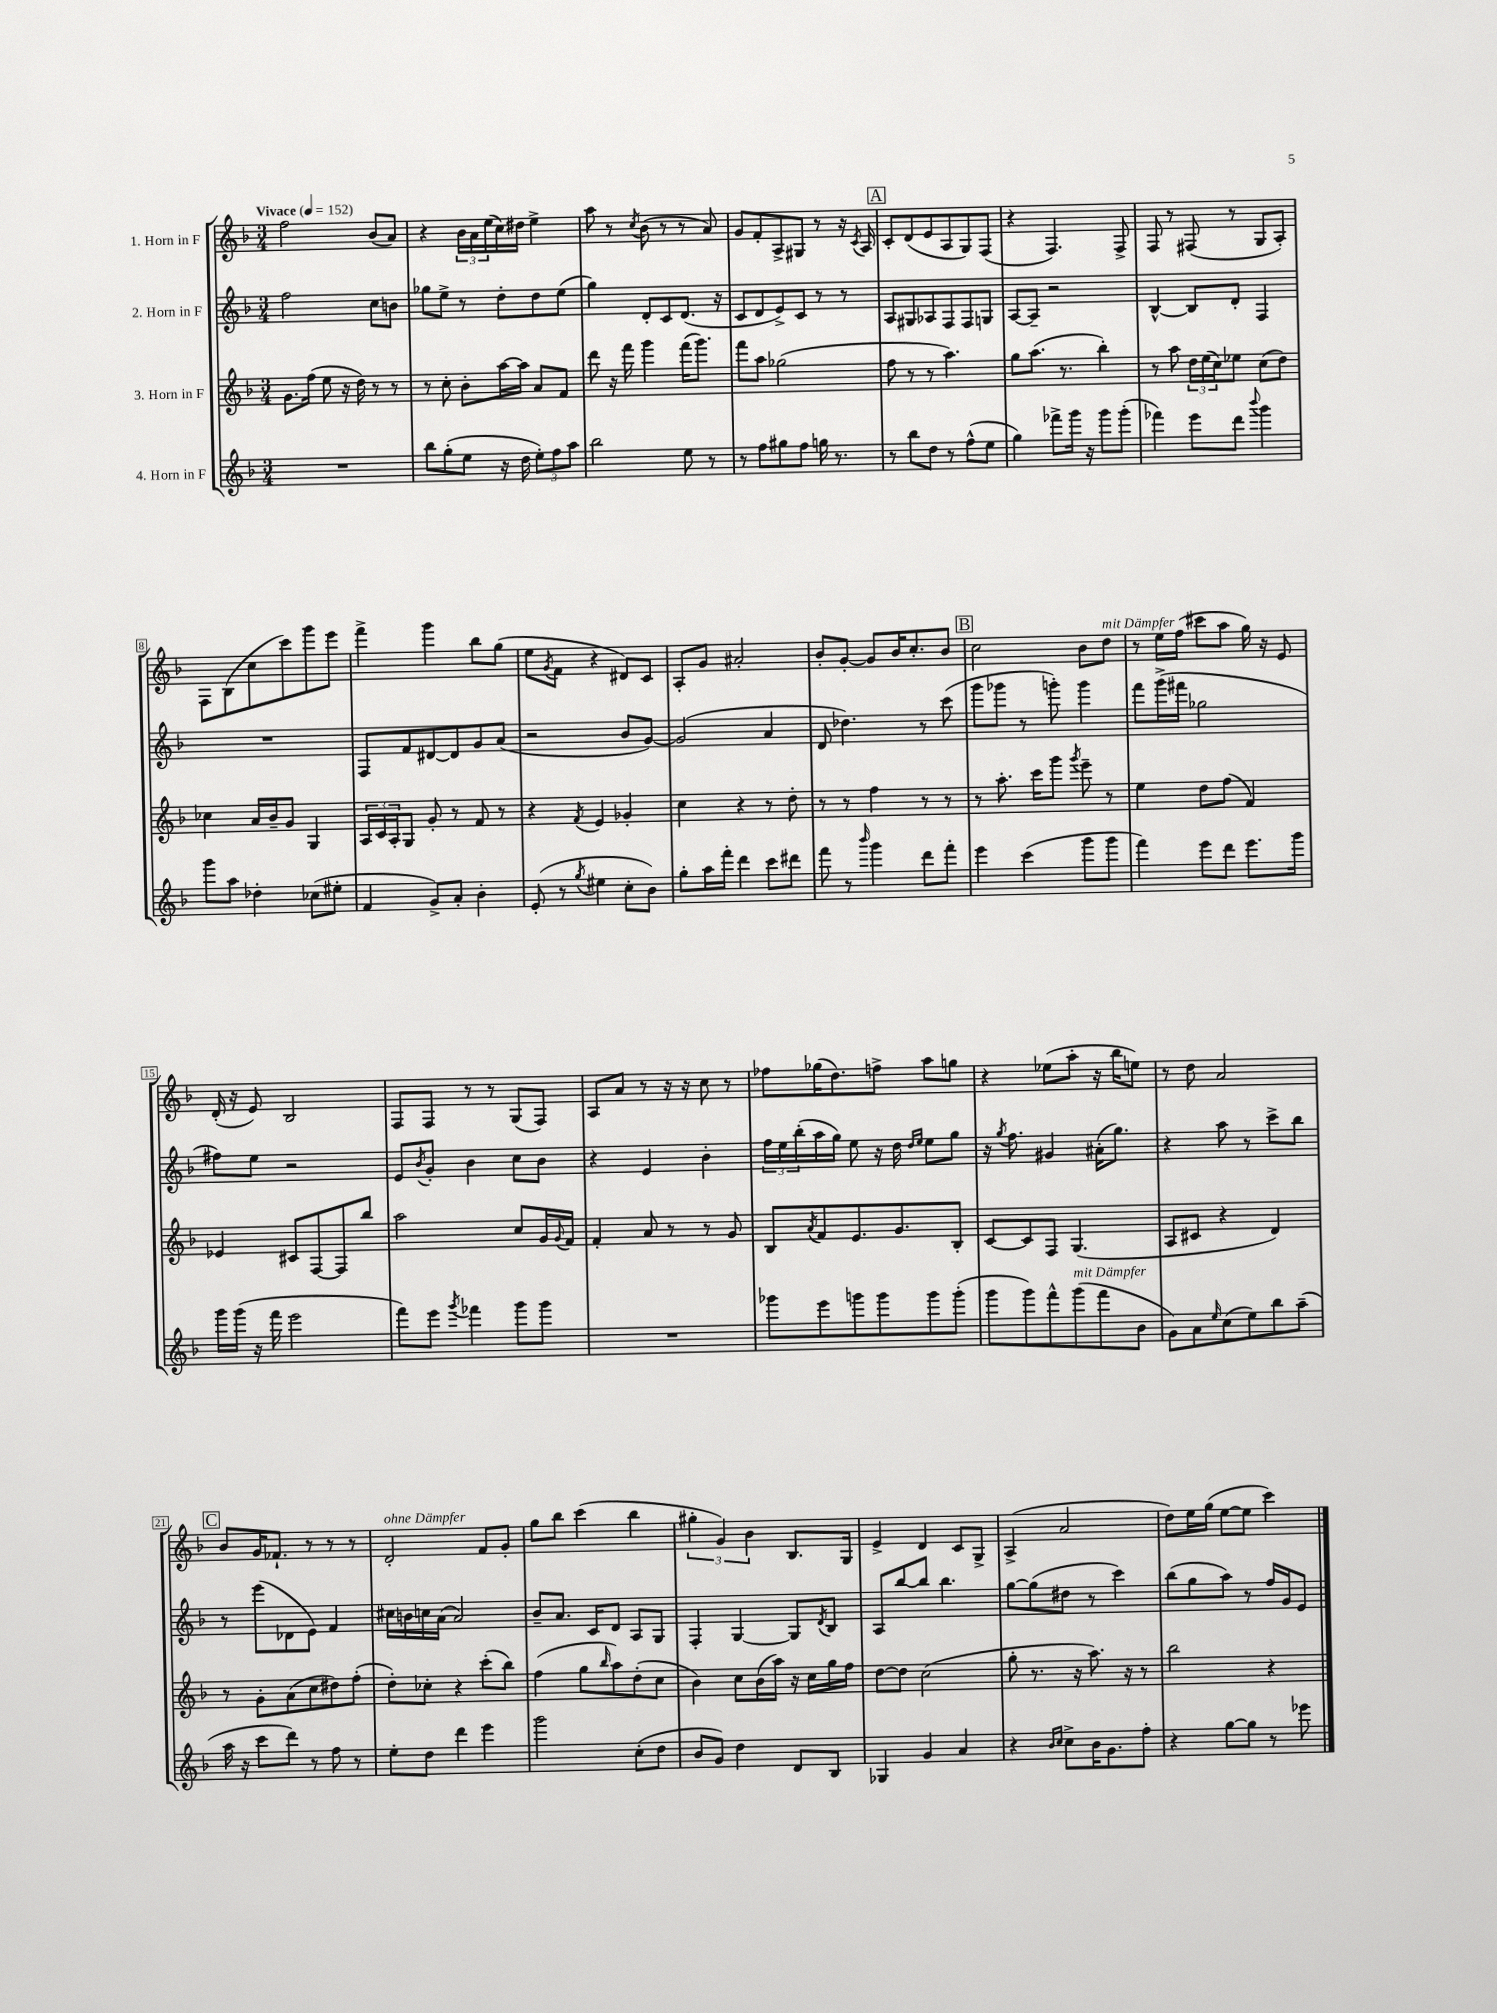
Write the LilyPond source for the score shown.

<<
\new StaffGroup <<
\new Staff = "s0" \with { instrumentName = "1. Horn in F" } {
    \clef treble \key f \major \numericTimeSignature \time 3/4 \tempo "Vivace" 4 = 152
    f''2 bes'8( a'8) |
    r4 \tuplet 3/2 { bes'16 a'16 e''16( } c''16) dis''16 e''4-> |
    a''8 r8 \acciaccatura { c''8 } bes'8( r8 r8 a'8) |
    g'8 f'8-. a8-> gis8 r8 r16 \acciaccatura { c'8 } a16 |
    \mark \markup { \box "A" } c'8-. d'8( e'8 a8 g8) f8( |
    r4 f4.) f8-> |
    f8 r8 fis8( r8 g8 a8-.) |
    f8 bes8( c''8 c'''8) g'''8 e'''8 |
    f'''4-> g'''4 bes''8 g''8( |
    e''8 \acciaccatura { g'8 } f'8 r4 dis'8) c'8 |
    a8-. g'8 ais'2-. |
    bes'8-. g'8~-. g'8 bes'16 c''8.-. bes'8 |
    \mark \markup { \box "B" } c''2 bes'8 d''8^\markup { \italic "mit Dämpfer" } |
    r8 e''16 f''16( cis'''8 a''8 g''16) r16 e'8 |
    d'16-.( r16 e'8) bes2 |
    f8 f8 r8 r8 g8( f8) |
    a8 a'8 r8 r16 r16 c''8 r8 |
    fes''8 ges''16( d''8.) f''8-> a''8 g''8 |
    r4 ees''8( a''8-. r16 bes''16 e''8) |
    r8 d''8 a'2 |
    \mark \markup { \box "C" } bes'8 g'16 fes'8.-! r8 r8 r8 |
    d'2-.^\markup { \italic "ohne Dämpfer" } f'8 g'8-. |
    g''8 bes''8 c'''4( bes''4 |
    \tuplet 3/2 { gis''4-. g'4) bes'4 } bes8. g16 |
    e'4-> d'4 c'8 g8-> |
    a4->( a'2 |
    d''8) e''16 g''16( e''8~ e''8 c'''4) \bar "|." |
}
\new Staff = "s1" \with { instrumentName = "2. Horn in F" } {
    \clef treble \key f \major \numericTimeSignature \time 3/4
    f''2 c''8 b'8 |
    ges''8 e''8-> r8 d''8-. d''8 e''8( |
    g''4) d'8-. c'8 d'8.( r16 |
    c'8 d'8 e'8->) c'8 r8 r8 |
    \mark \markup { \box "A" } a8 gis8 aes8 f8 f8 g8 |
    a8~ a8-- r2 |
    bes4~-^ bes8 d'8-. f4 |
    R2. |
    f8 f'8 dis'8~ dis'8 g'8 a'8( |
    r2 bes'8 g'8~) |
    g'2( a'4 |
    d'8 des''4.) r8 c'''8( |
    \mark \markup { \box "B" } g'''8 ges'''8 r8 g'''8-.) g'''4 |
    f'''8 g'''16->( fis'''16 ges''2 |
    fis''8) e''8 r2 |
    e'8 \acciaccatura { bes'8 } g'8-. bes'4 c''8 bes'8 |
    r4 e'4 bes'4-. |
    \tuplet 3/2 { f''16 e''16 bes''16-.( } a''16 g''16) e''8 r16 d''16 \grace { d''16 e''16 } e''8 g''8 |
    r16 \acciaccatura { g''8 } f''8. gis'4 ais'16-.( g''8.) |
    r4 a''8 r8 c'''8-> bes''8 |
    \mark \markup { \box "C" } r8 e'''8( des'8 e'8) f'4 |
    cis''16 b'16 c''16 a'16( a'2) |
    bes'8-- a'8. c'16 d'8 a8 g8 |
    f4-. g4~ g8 \acciaccatura { d'8 } bes8 |
    a8 bes''8~ bes''8 bes''4. |
    g''8~ g''8( dis''8 r8 c'''4) |
    bes''8( g''8 a''8) r8 f''16 g'16 e'8 \bar "|." |
}
\new Staff = "s2" \with { instrumentName = "3. Horn in F" } {
    \clef treble \key f \major \numericTimeSignature \time 3/4
    g'8. f''16( e''8 r16 d''16) r8 r8 |
    r8 c''8-. bes'8-. a''16~ a''16 a'8 f'8 |
    d'''8 r16 f'''16 g'''4 f'''16( g'''8.) |
    f'''8 a''8 ges''2( |
    \mark \markup { \box "A" } f''8 r8 r8 a''4.) |
    g''8 a''8.( r8. bes''4-.) |
    r8 a''8 \tuplet 3/2 { d''16 e''16( c''16) } ees''8 c''8( d''8) |
    ces''4 a'16 bes'16-- g'8 g4 |
    \tuplet 3/2 { a16 c'16 a16-. } g8 g'8-. r8 f'8 r8 |
    r4 \acciaccatura { f'8 } e'4 ges'4-. |
    c''4 r4 r8 d''8-. |
    r8 r8 f''4 r8 r8 |
    \mark \markup { \box "B" } r8 a''8.-. c'''16 g'''8 \acciaccatura { g'''8 } e'''8-- r8 |
    e''4 d''8 f''8( f'4) |
    ees'4 cis'8 f8~ f8 bes''8 |
    a''2 c''8 g'16 \appoggiatura { g'8 } f'16 |
    f'4-. a'8 r8 r8 g'8 |
    bes8 \acciaccatura { a'8 } f'8 e'8. g'8. bes8-. |
    c'8~ c'8 f8 g4.( |
    a8 cis'8 r4 d'4) |
    \mark \markup { \box "C" } r8 g'8-. a'8( c''8 dis''8) f''8-.( |
    d''8-.) ces''8-. r4 c'''8-.( bes''8) |
    f''4( g''8 \grace { bes''16 } a''8) d''8-.( c''8 |
    bes'4) c''8 bes'16( a''16) r16 c''16 g''16 f''16 |
    d''8~ d''8 c''2( |
    g''8-. r8. r16 a''8.) r16 r8 |
    bes''2 r4 \bar "|." |
}
\new Staff = "s3" \with { instrumentName = "4. Horn in F" } {
    \clef treble \key f \major \numericTimeSignature \time 3/4
    R2. |
    bes''8 g''8-.( e''8 r16 d''16 \tuplet 3/2 { e''8-.) f''8 a''8 } |
    bes''2 e''8 r8 |
    r8 f''8 gis''8 f''8 g''16 r8. |
    \mark \markup { \box "A" } r8 bes''8 d''8 r8 f''8-^( e''8 |
    g''4) fes'''8-> g'''16 r16 g'''8 g'''8-.( |
    fes'''4) e'''8 d'''8 \appoggiatura { bes'''8 } g'''4 |
    g'''8 a''8 des''4-. ces''8( eis''8-. |
    f'4 g'8->) a'8-. bes'4-. |
    e'8-.( r8 \acciaccatura { g''8 } eis''4 c''8-. bes'8) |
    g''8-. a''16 f'''16-. d'''4 c'''8 dis'''8 |
    f'''8 r8 \grace { bes'''16 } g'''4 d'''8 f'''8-. |
    \mark \markup { \box "B" } e'''4 c'''4( g'''8 g'''8 |
    f'''4) e'''8 d'''8 e'''8. g'''16 |
    g'''16 g'''16( r16 f'''16 e'''2 |
    f'''8) e'''8 \acciaccatura { g'''8 } fes'''4 g'''8 g'''8 |
    R2. |
    ges'''8 e'''8 g'''8 g'''8 g'''8 g'''8-.( |
    g'''8 g'''8) f'''8-^ g'''8^\markup { \italic "mit Dämpfer" }( f'''8 bes'8 |
    g'8) a'8 \grace { e''16 } c''8( e''8) bes''8 a''8--( |
    \mark \markup { \box "C" } a''16 r16 c'''8 d'''8) r8 f''8 r8 |
    e''8-. d''8 d'''4 e'''4 |
    g'''2 c''8-.( d''8 |
    bes'8 g'8) d''4 d'8 bes8 |
    ges4 g'4 a'4 |
    r4 \grace { bes'16 c''16 } c''8-> bes'16 g'8. f''8-. |
    r4 g''8~ g''8 r8 ees'''8 \bar "|." |
}
>>
>>
\layout { \context { \Score \override BarNumber.stencil = #(make-stencil-boxer 0.1 0.3 ly:text-interface::print) } }
